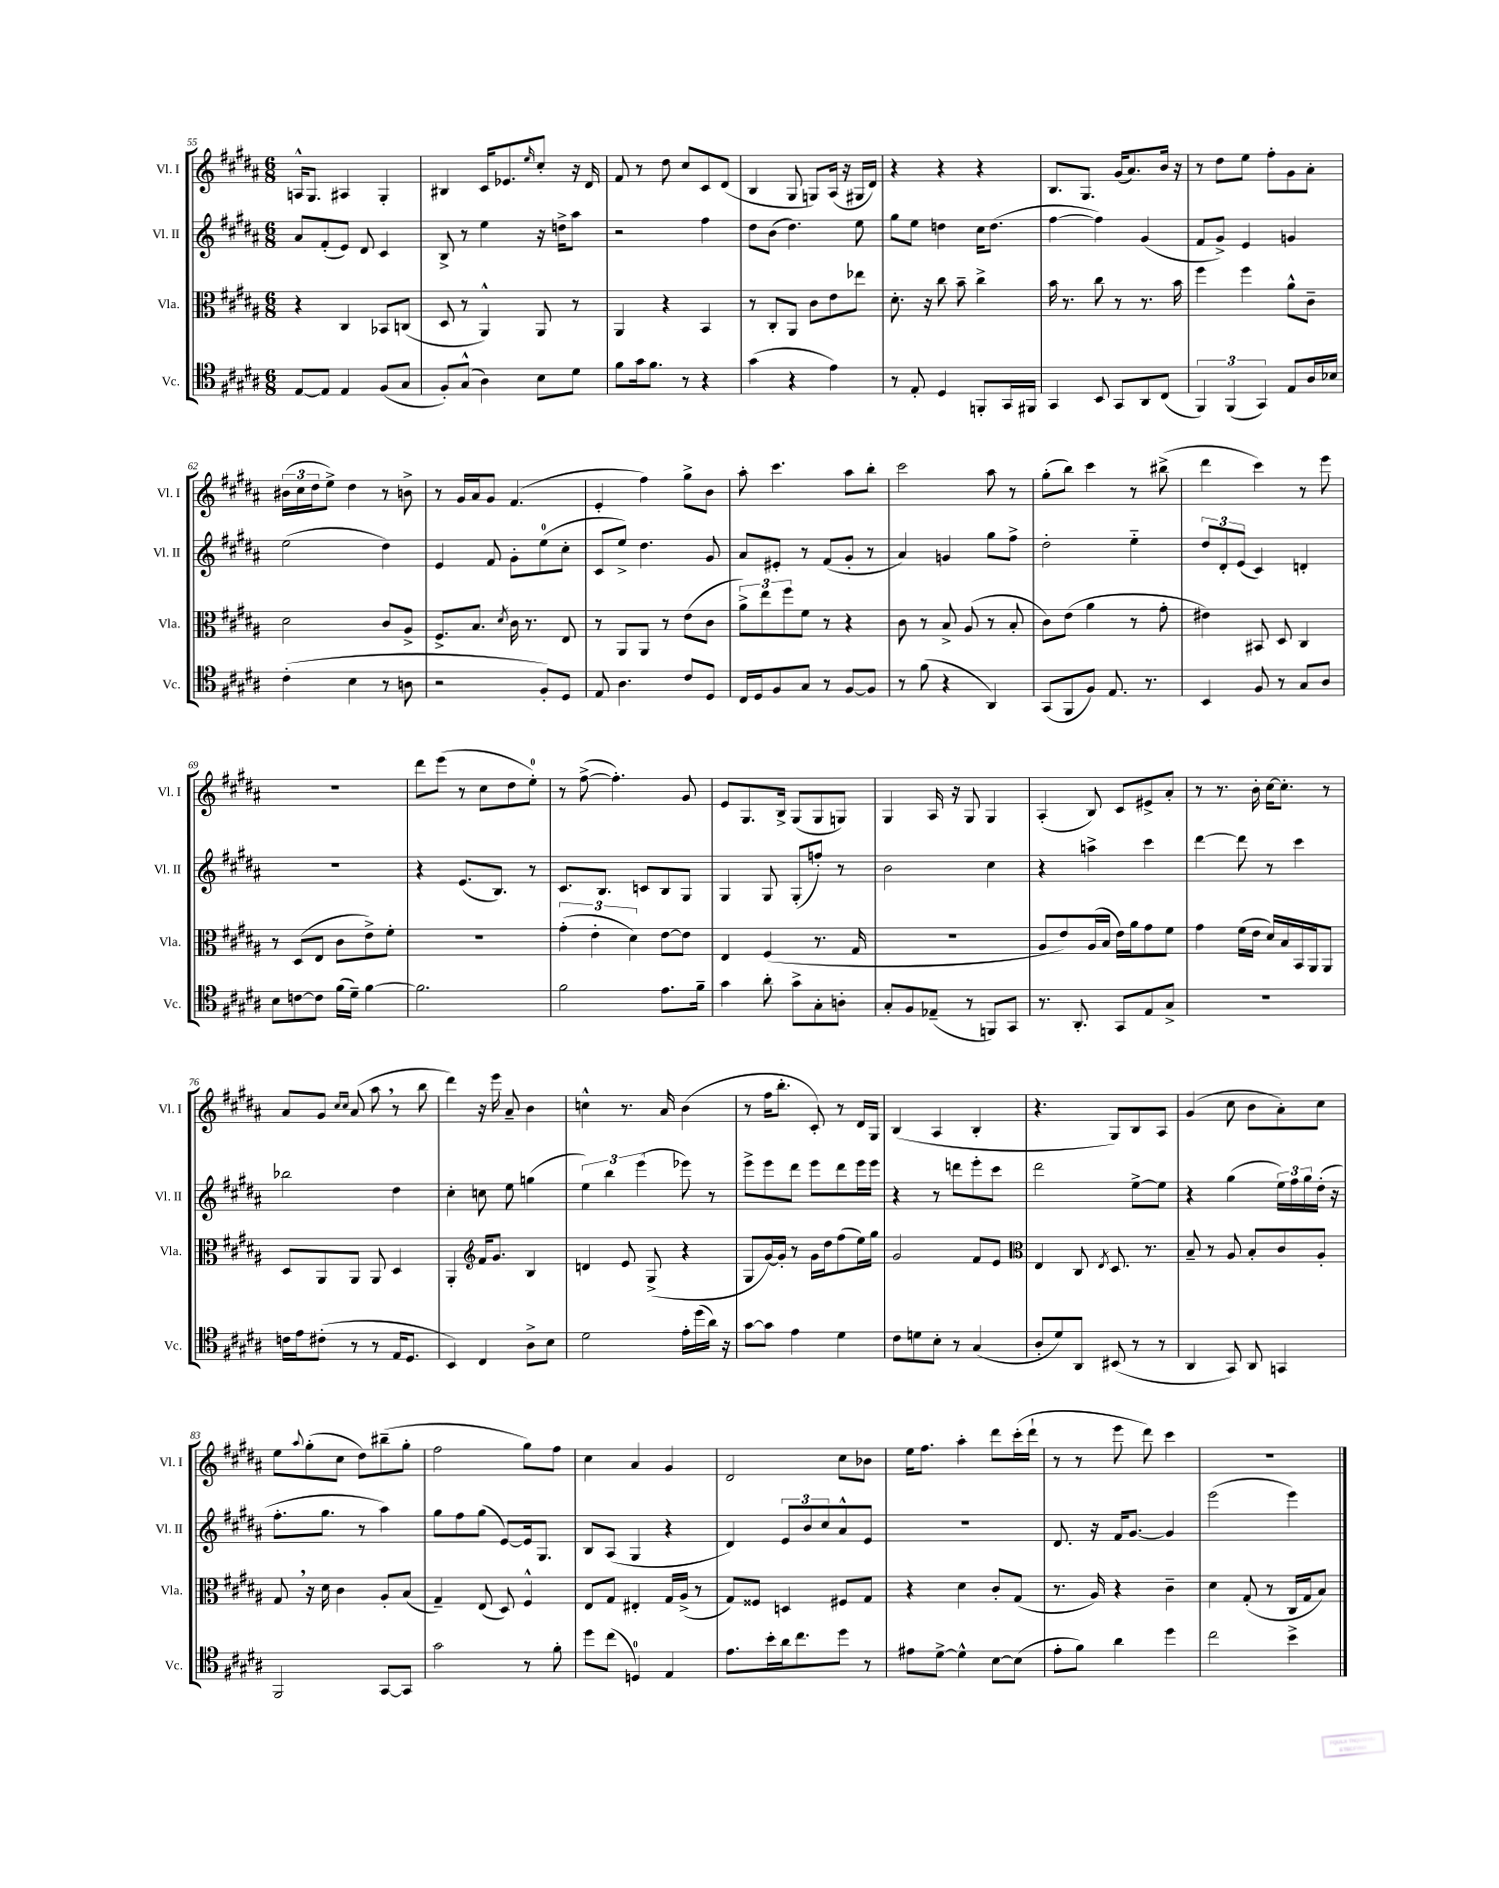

**kern	**kern	**kern	**kern
*staff4	*staff3	*staff2	*staff1
*clefC4	*clefC3	*clefG2	*clefG2
*k[f#c#g#d#a#]	*k[f#c#g#d#a#]	*k[f#c#g#d#a#]	*k[f#c#g#d#a#]
*M6/8	*M6/8	*M6/8	*M6/8
[8E	4r	8a#	16A^^
.	.	.	8.G#
8E]	.	(8f#'	.
4E	4C#	8e)	4A#
.	.	8d#	.
(8F#	8BB-	4c#	4G#'
8G#	(8C	.	.
=	=	=	=
8F#')	8D#	8B^	4B#
(8G#^^	8r	8r	.
4A#)	4AA#^^)	4ee	16c#
.	.	.	8.e-
.	.	.	16qqee
8B	8AA#	16r	8cc#'
.	.	16dd^	.
8d#	8r	8aa#	16r
.	.	.	16d#
=	=	=	=
8f#	4AA#	2r	8f#
16g#	.	.	8r
8.f#	.	.	.
.	4r	.	8dd#
8r	.	.	8cc#
4r	4BB	4ff#	8c#
.	.	.	(8d#
=	=	=	=
(4g#	8r	8dd#	4B
.	8C#'	(8b	.
4r	8AA#	4.dd#)	8G#
.	8c#	.	8G)
4e)	8e	.	(16A#
.	.	.	16r
.	8ee-	8ee	16G#
.	.	.	16d#)
=	=	=	=
8r	8.d#'	8gg#	4r
8E'	.	8ee	.
.	16r	.	.
4D#	8cc#	4dd	4r
.	8b~	.	.
8FF'	4cc#^	16cc#	4r
.	.	(8.dd	.
16GG#	.	.	.
16FF#	.	.	.
=	=	=	=
4GG#	16b	[4ff#	8.B
.	8.r	.	.
.	.	.	8.G#
8BB	8cc#	4ff#])	.
8GG#	8r	.	(16g#
.	.	.	8.a#)
8AA#	8.r	(4g#	.
(8C#	.	.	16b
.	16b	.	16r
=	=	=	=
6FF#)	4ff#	8f#	8r
.	.	8g#^)	8dd#
(6FF#	.	.	.
.	4ff#	4e	8ee
6GG#)	.	.	.
.	.	.	8ff#'
8E	8a#^^	4g	8g#
16A#	8c#~	.	8a#'
16B-	.	.	.
=	=	=	=
(4c#'	2d#	(2ee	(24b#
.	.	.	24cc#
.	.	.	24dd#
.	.	.	8ee^)
4B	.	.	4dd#
8r	8c#	4dd#)	8r
8A	8A#^	.	8b^
=	=	=	=
2r	8.F#^	4e	8r
.	.	.	16g#
.	8.B	.	16a#
.	.	8f#	8g#
.	8qd#	.	.
.	16c#	8g#'	(4.f#
.	8.r	.	.
8F#')	.	(8ee	.
8D#	8E	8cc#'	.
=	=	=	=
8E	8r	8c#	4e'
4.A#	8AA#	8ee^)	.
.	8AA#	4.dd#	4ff#)
.	8r	.	.
8c#	(8e	.	8gg#^
8D#	8c#	8g#	8b
=	=	=	=
16C#	12a#^)	8a#	8aa#'
16D#	.	.	.
.	12ee	.	.
8F#	.	8e#'	4.ccc#
.	12ff#	.	.
8G#	8f#	8r	.
8r	8r	(8f#	.
[8F#	4r	8g#'	8aa#
8F#]	.	8r	8bb'
=	=	=	=
8r	8c#	4a#)	2ccc#
(8f#	8r	.	.
4r	8B^	4g	.
.	(8A#	.	.
4AA#)	8r	8gg#	8aa#
.	8B'	8ff#^	8r
=	=	=	=
(8GG#	8c#)	2dd#'	(8gg#'
8FF#	(8e	.	8bb)
8F#)	4a#	.	4ccc#
8.E	.	.	.
.	8r	4ee'~	8r
8.r	.	.	.
.	8g#'	.	(8bb#^
=	=	=	=
4BB	4e#)	12dd#	4ddd#
.	.	12d#'	.
.	.	(12e	.
8F#	8BB#	4c#)	4ccc#)
8r	8D#	.	.
8G#	4C#	4d'	8r
8A#	.	.	8eee
=	=	=	=
8B	8r	2.r	2.r
[8c	(8D#	.	.
8c]	8E	.	.
(16f#	8c#	.	.
16d#~)	.	.	.
[4f#	8e^)	.	.
.	8f#'	.	.
=	=	=	=
2.f#]	2.r	4r	8ddd#
.	.	.	(8eee
.	.	(8.e	8r
.	.	.	8cc#
.	.	8.B)	.
.	.	.	8dd#
.	.	8r	8ee')
=	=	=	=
2f#	(6g#'	8.c#	8r
.	.	.	([8ff#^
.	6e'	.	.
.	.	8.B	.
.	.	.	4.ff#'])
.	6d#)	.	.
.	.	8c	.
8.e	[8e	8B	.
.	8e]	8G#	8g#
16f#~	.	.	.
=	=	=	=
4g#	4E	4G#	8e
.	.	.	8.G#
8a#'	(4F#	8G#	.
.	.	.	16B^
8g#^	.	(8G#'	(8G#
8G#'	8.r	8ff')	8G#
8A'	.	8r	8G)
.	16G#	.	.
=	=	=	=
8G#'	2.r	2b	4G#
8F#	.	.	.
(8E-~	.	.	16A#
.	.	.	16r
8r	.	.	8G#
8FF)	.	4cc#	4G#
8GG#	.	.	.
=	=	=	=
8.r	8A#	4r	(4A#'
.	8e)	.	.
8.AA#'	.	.	.
.	(16A#	4aa^	8B)
.	16B	.	.
8GG#	16e)	.	8c#
.	16a#	.	.
8E	8g#	4ccc#	8e#^
8G#^	8f#	.	8a#'
=	=	=	=
2.r	4g#	[4ddd#	8r
.	.	.	8.r
.	(16f#	8ddd#]	.
.	16e	.	16b'
.	16d#)	8r	[16cc#
.	16B	.	8.cc#']
.	16BB	4ccc#	.
.	16AA#	.	.
.	8AA#	.	8r
=	=	=	=
16c	8D#	2bb-	8a#
16e	.	.	.
(8c#'	8AA#	.	8g#
.	.	.	16qqcc#
.	.	.	16qqcc#
8r	8AA#	.	(8a#
8r	8AA#	.	8aa#
16E	4D#	4dd#	8r
8.D#	.	.	.
.	.	.	8bb
=	=	=	=
4BB)	4AA#'	4cc#'	4ddd#)
*	*clefG2	*	*
4C#	16f#	8cc	16r
.	8.g#	.	16eee
.	.	8ee	8a#~
8A#^	4B	(4gg	4b
8B	.	.	.
=	=	=	=
2d#	4d	6ee)	4cc^^
.	.	6bb	.
.	8e	.	8.r
.	.	(6eee	.
.	(8G#^	.	.
.	.	.	16a#
16e'	4r	8eee-)	(4b
(16dd#	.	.	.
16a#)	.	8r	.
16r	.	.	.
=	=	=	=
[8g#	8G#	8eee^	8r
8g#]	[16g#)	8eee	16ff#
.	16g#']	.	8.bb'
4e	8r	8ddd#	.
.	16g#	8eee	8c#')
.	16dd#	.	.
4d#	(8ff#	8ddd#	8r
.	16ee)	16eee	16d#
.	16gg#	16eee	16G#
=	=	=	=
8c#	2g#	4r	(4B
8d	.	.	.
8B'	.	8r	4A#
8r	.	8ddd	.
(4G#	8f#	8eee'	4B'
.	8e	8ccc#	.
=	=	=	=
*	*clefC3	*	*
8A#'	4E	2ddd#	4.r
8d#)	.	.	.
8AA#	8C#	.	.
.	8qE	.	.
(8BB#	8.D#	.	8G#)
8r	.	[8ee^	8B
.	8.r	.	.
8r	.	8ee]	8A#
=	=	=	=
4AA#	8B~	4r	(4g#
.	8r	.	.
8GG#)	8A#	(4gg#	8cc#
8AA#	8B'	.	8b
4GG	8c#	24ee)	8a#')
.	.	24ff#	.
.	.	24gg#	.
.	8A#'	(16dd#'	8cc#
.	.	16r	.
=	=	=	=
2FF#	8G#	8.ff#'	8ee
.	.	.	8qqaa#
.	16r	.	(8gg#'
.	16d#	8.gg#	.
.	4c#	.	8cc#
.	.	8r	8dd#)
[8GG#	8A#'	4aa#)	(8bb#~
8GG#]	(8B	.	8gg#'
=	=	=	=
2g#	4G#~)	8gg#	2ff#
.	.	8ff#	.
.	(8E	(8gg#	.
.	8D#)	[8e)	.
8r	4F#^^	16e]	8gg#)
.	.	8.G#	.
8f#'	.	.	8ff#
=	=	=	=
8dd#	8E	8B	4cc#
(8cc#	8G#	(8A#	.
4D)	4E#'	4G#	4a#
4E	16G#	4r	4g#
.	(16A#^	.	.
.	8r	.	.
=	=	=	=
8.e	8G#)	4d#)	2d#
.	8F##	.	.
16b'	.	.	.
16a#	4D	12e	.
8.cc#	.	.	.
.	.	12b	.
.	.	12cc#	.
8dd#	8F#	8a#^^	8cc#
8r	8G#	8e	8b-
=	=	=	=
8e#	4r	2.r	16ee
.	.	.	8.ff#
[8d#^	.	.	.
4d#^^]	4d#	.	4aa#'
[8B	8c#'	.	8ddd#
(8B]	(8G#	.	(16ccc#'
.	.	.	16ddd#`
=	=	=	=
8e'	8.r	8.d#	8r
8f#)	.	.	8r
.	16A#)	16r	.
4a#	4r	16f#	8eee
.	.	[8.g#	.
.	.	.	8ddd#)
4dd#	4c#~	4g#]	4ccc#
=	=	=	=
2cc#	4d#	(2eee	2.r
.	(8G#'	.	.
.	8r	.	.
4b^	16C#	4eee)	.
.	16G#	.	.
.	8B)	.	.
==	==	==	==
*-	*-	*-	*-
